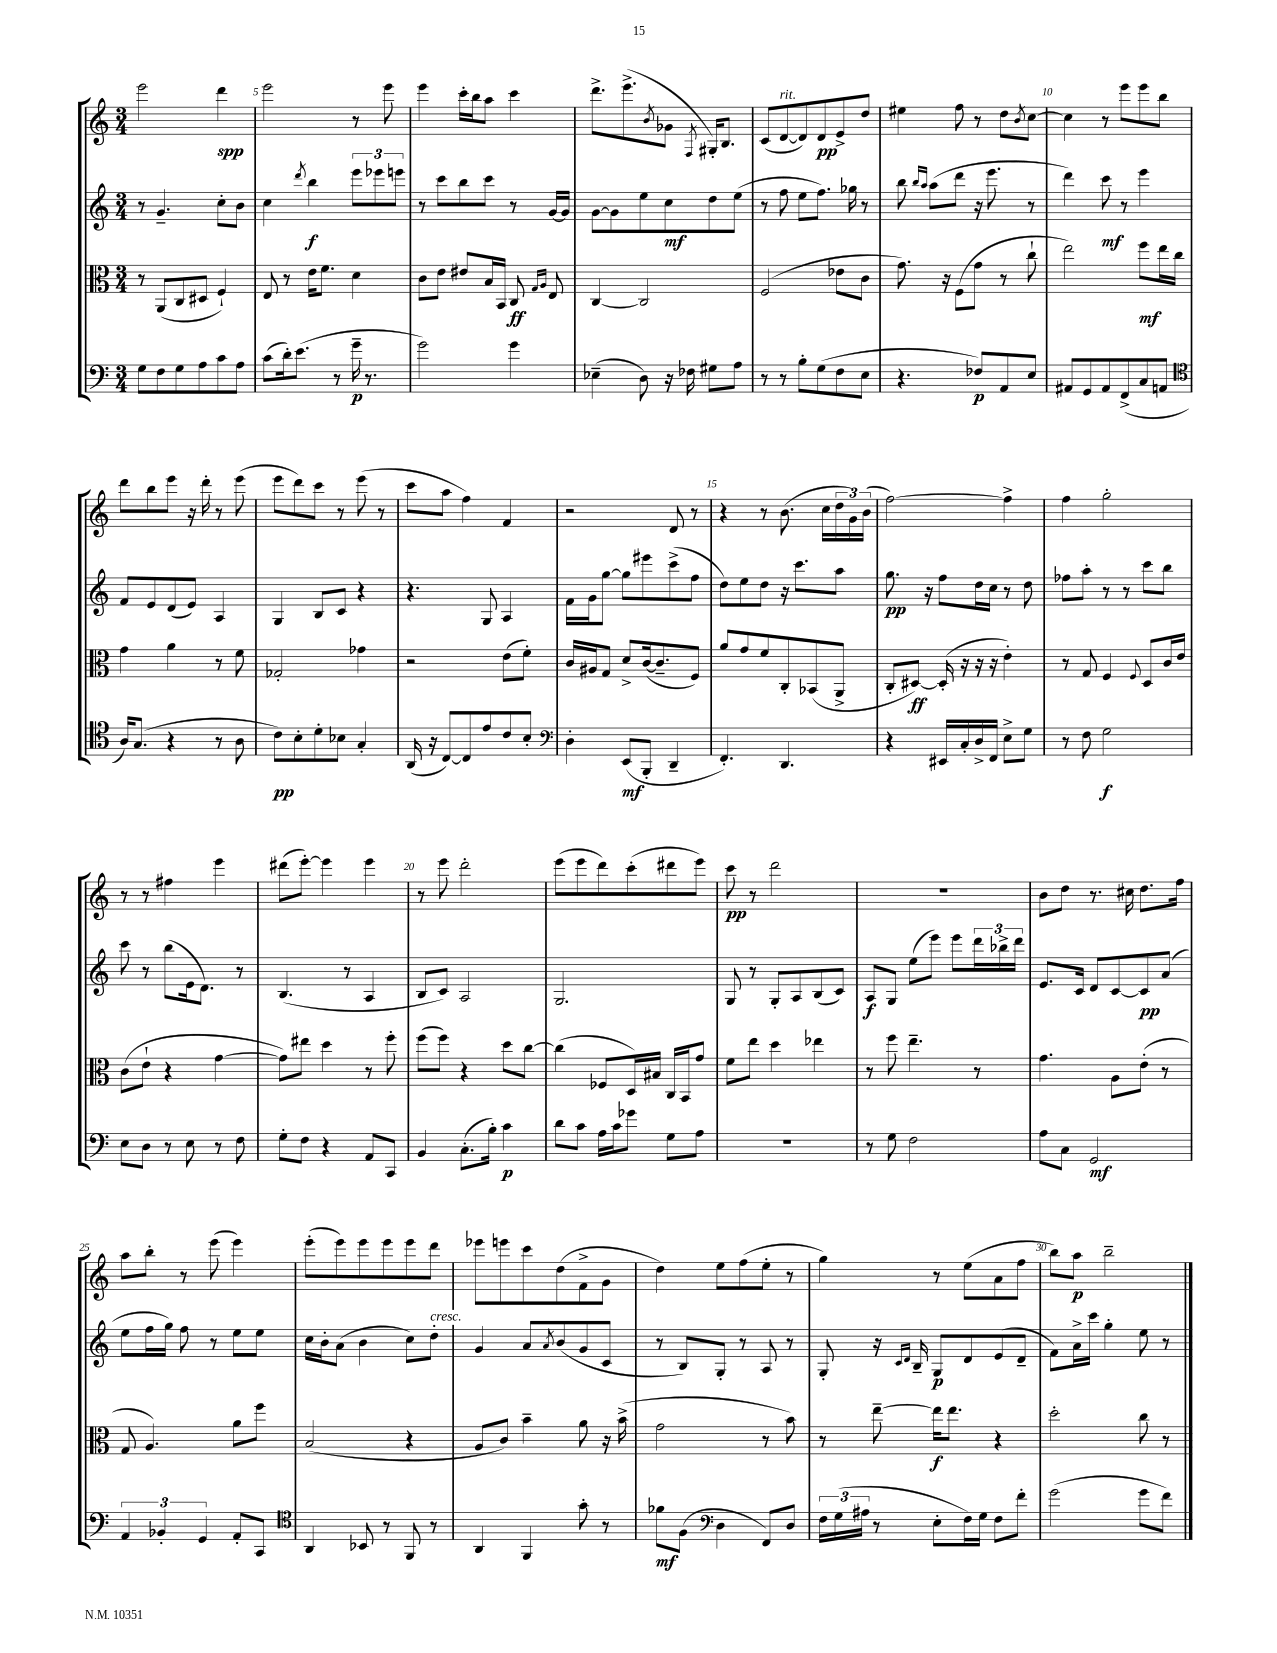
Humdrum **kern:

**kern	**dynam	**kern	**dynam	**kern	**dynam	**kern	**dynam
*part4	*part4	*part3	*part3	*part2	*part2	*part1	*part1
*staff4	*staff4	*staff3	*staff3	*staff2	*staff2	*staff1	*staff1
*clefF4	*	*clefC3	*	*clefG2	*	*clefG2	*
*k[]	*	*k[]	*	*k[]	*	*k[]	*
*M3/4	*	*M3/4	*	*M3/4	*	*M3/4	*
=4	=4	=4	=4	=4	=4	=4	=4
8G\L	.	8r	.	8r	.	2eee\	.
8F\	.	(8AA/L	.	4.g~/	.	.	.
8G\	.	8C/	.	.	.	.	.
8A\	.	8D#X/J	.	.	.	.	.
8c\	.	4F`/)	.	8cc'\L	.	4ddd\	spp
8A\J	.	.	.	8b\J	.	.	.
=5	=5	=5	=5	=5	=5	=5	=5
(8c\L	.	8E/	.	4cc\	.	2eee\	.
16d'\k)	.	8r	.	.	.	.	.
(8.e\J	.	.	.	.	.	.	.
.	.	.	.	8qddd/	.	.	.
.	.	16e\KL	.	4bb\	f	.	.
.	.	8.f\J	.	.	.	.	.
8r	.	.	.	.	.	.	.
16g~\	p	4d\	.	12eee\L	.	8r	.
8.r	.	.	.	.	.	.	.
.	.	.	.	12eee-X\	.	.	.
.	.	.	.	.	.	8eee\	.
.	.	.	.	12eeen\J	.	.	.
=6	=6	=6	=6	=6	=6	=6	=6
2g\)	.	8c\L	.	8r	.	4eee\	.
.	.	8e\J	.	8ccc\L	.	.	.
.	.	8e#X/L	.	8bb\	.	16ccc'\LL	.
.	.	.	.	.	.	16bb\J	.
.	.	16B/L	.	8ccc\J	.	8aa\J	.
.	.	16BB/JJ	.	.	.	.	.
4g\	.	8C/	ff	8r	.	4ccc\	.
.	.	16qqG/LL	.	.	.	.	.
.	.	16qqA/JJ	.	.	.	.	.
.	.	8E/	.	[16g/LL	.	.	.
.	.	.	.	16g/JJ]	.	.	.
=7	=7	=7	=7	=7	=7	=7	=7
(4E-X~\	.	[4C/	.	[8g\L	.	8.ddd^\L	.
.	.	.	.	8g\]	.	.	.
.	.	.	.	.	.	(8.eee^\	.
8D\)	.	2C/]	.	8ee\	.	.	.
.	.	.	.	.	.	8qb/	.
16r	.	.	.	8cc\	mf	8g-X\J	.
16F-X\	.	.	.	.	.	.	.
.	.	.	.	.	.	8qF/	.
8G#X\L	.	.	.	8dd\	.	16G#X'/KL)	.
.	.	.	.	.	.	8.B/J	.
8A\J	.	.	.	(8ee\J	.	.	.
=8	=8	=8	=8	=8	=8	=8	=8
8r	.	(2F/	.	8r	.	(8c/L	.
!	!	!	!	!	!	!LO:TX:a:i:t=rit.	!
8r	.	.	.	8ff\	.	[8d/	.
8B'\L	.	.	.	8ee\L	.	8d/])	.
(8G\	.	.	.	8.ff\J)	.	8d/	pp
8F\	.	8e-X\L	.	.	.	8e^/	.
.	.	.	.	16gg-X\	.	.	.
8E\J	.	8c\J	.	8r	.	8dd/J	.
=9	=9	=9	=9	=9	=9	=9	=9
4.r	.	8.g\)	.	8bb\	.	4ee#X\	.
.	.	.	.	16qqbb/LL	.	.	.
.	.	.	.	16qqaa/JJ	.	.	.
.	.	.	.	(8aa\L	.	.	.
.	.	16r	.	.	.	.	.
.	.	(8F\L	.	8ddd\J	.	8ff\	.
8F-X/L)	p	8g\J	.	16r	.	8r	.
.	.	.	.	8.eee\	.	.	.
8AA/	.	8r	.	.	.	8dd\L	.
.	.	.	.	.	.	8qb/	.
8E/J	.	8cc`\	.	8r	.	[8cc\J	.
=10	=10	=10	=10	=10	=10	=10	=10
8AA#X/L	.	2ee\)	.	4ddd\)	.	4cc\]	.
8GG/	.	.	.	.	.	.	.
8AA#/	.	.	.	8ccc\	mf	8r	.
(8FF^/	.	.	.	8r	.	8eee\L	.
8C/	.	8ff\L	mf	4eee\	.	8eee\	.
8AAn/J	.	16ee\L	.	.	.	8bb\J	.
.	.	16cc\JJ	.	.	.	.	.
!!LO:LB:g=z
=11	=11	=11	=11	=11	=11	=11	=11
*clefC4	*	*	*	*	*	*	*
16A/KL)	.	4g\	.	8f/L	.	8ddd\L	.
(8.G/J	.	.	.	.	.	.	.
.	.	.	.	8e/	.	8bb\	.
4r	.	4a\	.	(8d/	.	8eee\J	.
.	.	.	.	8e/J)	.	16r	.
.	.	.	.	.	.	16ddd'\	.
8r	.	8r	.	4A/	.	8r	.
8A\	.	8f\	.	.	.	(8eee\	.
=12	=12	=12	=12	=12	=12	=12	=12
8c\L)	pp	2G-X'/	.	4G/	.	8eee\L	.
8B'\	.	.	.	.	.	8ddd\)	.
8d'\	.	.	.	8B/L	.	8ccc\J	.
8B-X\J	.	.	.	8c/J	.	8r	.
4G'/	.	4g-X\	.	4r	.	(8eee\	.
.	.	.	.	.	.	8r	.
=13	=13	=13	=13	=13	=13	=13	=13
(16AA/	.	2r	.	4.r	.	8ccc\L	.
16r	.	.	.	.	.	.	.
[8C/L)	.	.	.	.	.	8aa\J	.
8C/]	.	.	.	.	.	4ff\)	.
8e/	.	.	.	8G/	.	.	.
8c/	.	(8e\L	.	4A/	.	4f/	.
8B'/J	.	8f'\J)	.	.	.	.	.
=14	=14	=14	=14	=14	=14	=14	=14
*clefF4	*	*	*	*	*	*	*
4D'\	.	16c/LL	.	16f\LL	.	2r	.
.	.	16A#X/J	.	16g\J	.	.	.
.	.	8G/J	.	[8gg\J	.	.	.
(8EE/L	mf	8d^/L	.	8gg\L]	.	.	.
8BBB'/J	.	([16c/k	.	8eee#X\	.	.	.
.	.	8.c~/]	.	.	.	.	.
4DD~/	.	.	.	(8ccc^\	.	8d/	.
.	.	8F/J)	.	8ff\J	.	8r	.
=15	=15	=15	=15	=15	=15	=15	=15
4.FF'/)	.	8a/L	.	8dd\L)	.	4r	.
.	.	8g/	.	8ee\	.	.	.
.	.	8f/	.	8dd\J	.	8r	.
4.DD/	.	8C'/	.	16r	.	(8.b\	.
.	.	.	.	8.ccc\L	.	.	.
.	.	(8BB-X/	.	.	.	.	.
.	.	.	.	.	.	16cc\LL	.
.	.	8AA^/J	.	8aa\J	.	24dd\	.
.	.	.	.	.	.	24g\)	.
.	.	.	.	.	.	(24b\JJ	.
=16	=16	=16	=16	=16	=16	=16	=16
4r	.	8C'/L	.	8.gg\	pp	[2ff\)	.
.	.	[8D#X/J)	ff	.	.	.	.
.	.	.	.	16r	.	.	.
16EE#X/LL	.	(16D#'/]	.	8ff\L	.	.	.
16C'/	.	16r	.	.	.	.	.
16D^/	.	16r	.	16dd\L	.	.	.
16FF/JJ	.	16r	.	16cc\JJ	.	.	.
8E^\L	.	4e'\)	.	8r	.	4ff^\]	.
8G\J	.	.	.	8dd\	.	.	.
=17	=17	=17	=17	=17	=17	=17	=17
8r	.	8r	.	8ff-X\L	.	4ff\	.
8F\	.	8G/	.	8aa'\J	.	.	.
2G\	f	4F/	.	8r	.	2gg'\	.
.	.	.	.	8r	.	.	.
.	.	8qqF/	.	.	.	.	.
.	.	8D/L	.	8ccc\L	.	.	.
.	.	16c/L	.	8bb\J	.	.	.
.	.	16e/JJ	.	.	.	.	.
!!LO:LB:g=z
=18	=18	=18	=18	=18	=18	=18	=18
8E\L	.	(8c\L	.	8ccc\	.	8r	.
8D\J	.	8e`\J	.	8r	.	8r	.
8r	.	4r	.	(8bb\L	.	4ff#X\	.
8E\	.	.	.	16e\k	.	.	.
.	.	.	.	8.d\J)	.	.	.
8r	.	[4g\	.	.	.	4eee\	.
8F\	.	.	.	8r	.	.	.
=19	=19	=19	=19	=19	=19	=19	=19
8G'\L	.	8g\L])	.	(4.B/	.	(8ddd#X\L	.
8F\J	.	8ee#X\J	.	.	.	[8eee'\J)	.
4r	.	4dd\	.	.	.	4eee\]	.
.	.	.	.	8r	.	.	.
8AA/L	.	8r	.	4A/	.	4eee\	.
8CC/J	.	8ff'\	.	.	.	.	.
=20	=20	=20	=20	=20	=20	=20	=20
4BB/	.	(8ff\L	.	8B/L	.	8r	.
.	.	8ff\J)	.	8c/J)	.	8eee\	.
(8.C'\L	.	4r	.	2A/	.	2ddd'\	.
16B'\Jk)	.	.	.	.	.	.	.
4c\	p	8dd\L	.	.	.	.	.
.	.	[8cc\J	.	.	.	.	.
=21	=21	=21	=21	=21	=21	=21	=21
8d\L	.	(4cc\]	.	2.G/	.	(8eee\L	.
8c\J	.	.	.	.	.	8eee\	.
16A\LL	.	8F-X/L	.	.	.	8ddd\)	.
16c\J	.	.	.	.	.	.	.
8g-X\J	.	16D/L)	.	.	.	(8ccc'\	.
.	.	16B#X/JJ	.	.	.	.	.
8G\L	.	16C/LL	.	.	.	8ddd#X\	.
.	.	16BB/J	.	.	.	.	.
8A\J	.	8g/J	.	.	.	8eee\J)	.
=22	=22	=22	=22	=22	=22	=22	=22
2.r	.	8f\L	.	8G/	.	8ccc\	pp
.	.	8ee\J	.	8r	.	8r	.
.	.	4dd\	.	8G'/L	.	2ddd\	.
.	.	.	.	8A/	.	.	.
.	.	4ee-X\	.	(8B/	.	.	.
.	.	.	.	8c/J)	.	.	.
=23	=23	=23	=23	=23	=23	=23	=23
8r	.	8r	.	8A/L	f	2.r	.
8G\	.	8ff\	.	8G/J	.	.	.
2F\	.	4.ee~\	.	(8ee\L	.	.	.
.	.	.	.	8eee\J)	.	.	.
.	.	.	.	8eee\L	.	.	.
.	.	8r	.	24ddd\L	.	.	.
.	.	.	.	24bb-X^\	.	.	.
.	.	.	.	24ddd\JJ	.	.	.
=24	=24	=24	=24	=24	=24	=24	=24
8A\L	.	4.g\	.	8.e/L	.	8b\L	.
8C\J	.	.	.	.	.	8dd\J	.
.	.	.	.	16c/Jk	.	.	.
2GG/	mf	.	.	8d/L	.	8.r	.
.	.	8A\L	.	[8c/	.	.	.
.	.	.	.	.	.	16cc#X\	.
.	.	(8e'\J	.	8c/]	pp	8.dd\L	.
.	.	8r	.	(8a/J	.	.	.
.	.	.	.	.	.	16ff\Jk	.
!!LO:LB:g=z
=25	=25	=25	=25	=25	=25	=25	=25
6AA/	.	8G/	.	8ee\L	.	8aa\L	.
.	.	4.A/)	.	16ff\L	.	8bb'\J	.
6BB-X'/	.	.	.	.	.	.	.
.	.	.	.	16gg\JJ)	.	.	.
.	.	.	.	8ff\	.	8r	.
6GG/	.	.	.	.	.	.	.
.	.	.	.	8r	.	(8eee\	.
8AA'/L	.	8a\L	.	8ee\L	.	4eee\)	.
8CC/J	.	8ff\J	.	8ee\J	.	.	.
=26	=26	=26	=26	=26	=26	=26	=26
*clefC4	*	*	*	*	*	*	*
4AA/	.	(2B/	.	16cc\LL	.	(8eee'\L	.
.	.	.	.	16b'\J	.	.	.
.	.	.	.	(8a\J	.	8eee\)	.
8BB-X/	.	.	.	4b\	.	8eee\	.
8r	.	.	.	.	.	8eee\	.
8FF/	.	4r	.	8cc\L)	.	8eee\	.
!	!	!	!	!LO:TX:a:i:t=cresc.	!	!	!
8r	.	.	.	8dd'\J	.	8ddd\J	.
=27	=27	=27	=27	=27	=27	=27	=27
4AA/	.	8A/L	.	4g/	.	8eee-X\L	.
.	.	8c/J)	.	.	.	8eeen\	.
4FF/	.	4b~\	.	8a/L	.	8ccc\	.
.	.	.	.	8qa/	.	.	.
.	.	.	.	(8b/	.	(8dd\	.
8g'\	.	8a\	.	8g/	.	8f^\	.
8r	.	16r	.	8c/J	.	8g\J	.
.	.	(16b^\	.	.	.	.	.
=28	=28	=28	=28	=28	=28	=28	=28
8f-X\L	mf	2g\	.	8r	.	4dd\)	.
(8F\J	.	.	.	8B/L)	.	.	.
*clefF4	*	*	*	*	*	*	*
4D\	.	.	.	8G'/J	.	8ee\L	.
.	.	.	.	8r	.	(8ff\	.
8FF/L)	.	8r	.	8A/	.	8ee'\J	.
8D/J	.	8b\)	.	8r	.	8r	.
=29	=29	=29	=29	=29	=29	=29	=29
24F\LL	.	8r	.	8G'/	.	4gg\)	.
(24G\	.	.	.	.	.	.	.
24A#X\JJ	.	.	.	.	.	.	.
8r	.	[8ee~\	.	16r	.	.	.
.	.	.	.	16qqc/LL	.	.	.
.	.	.	.	16qqd/JJ	.	.	.
.	.	.	.	16B~/	.	.	.
8E'\L	.	16ee\KL]	f	8G/L	p	8r	.
.	.	8.ee\J	.	.	.	.	.
16F\L)	.	.	.	8d/	.	(8ee\L	.
16G\JJ	.	.	.	.	.	.	.
8F\L	.	4r	.	(8e/	.	8a\	.
8f'\J	.	.	.	8d~/J	.	8ff\J	.
=30	=30	=30	=30	=30	=30	=30	=30
(2g\	.	2dd'\	.	8f\L)	.	8bb\L)	.
.	.	.	.	16a^\L	.	8aa\J	p
.	.	.	.	16ccc\JJ	.	.	.
.	.	.	.	4gg'\	.	2bb~\	.
8g\L	.	8cc\	.	8ee\	.	.	.
8f\J)	.	8r	.	8r	.	.	.
==	==	==	==	==	==	==	==
*-	*-	*-	*-	*-	*-	*-	*-
